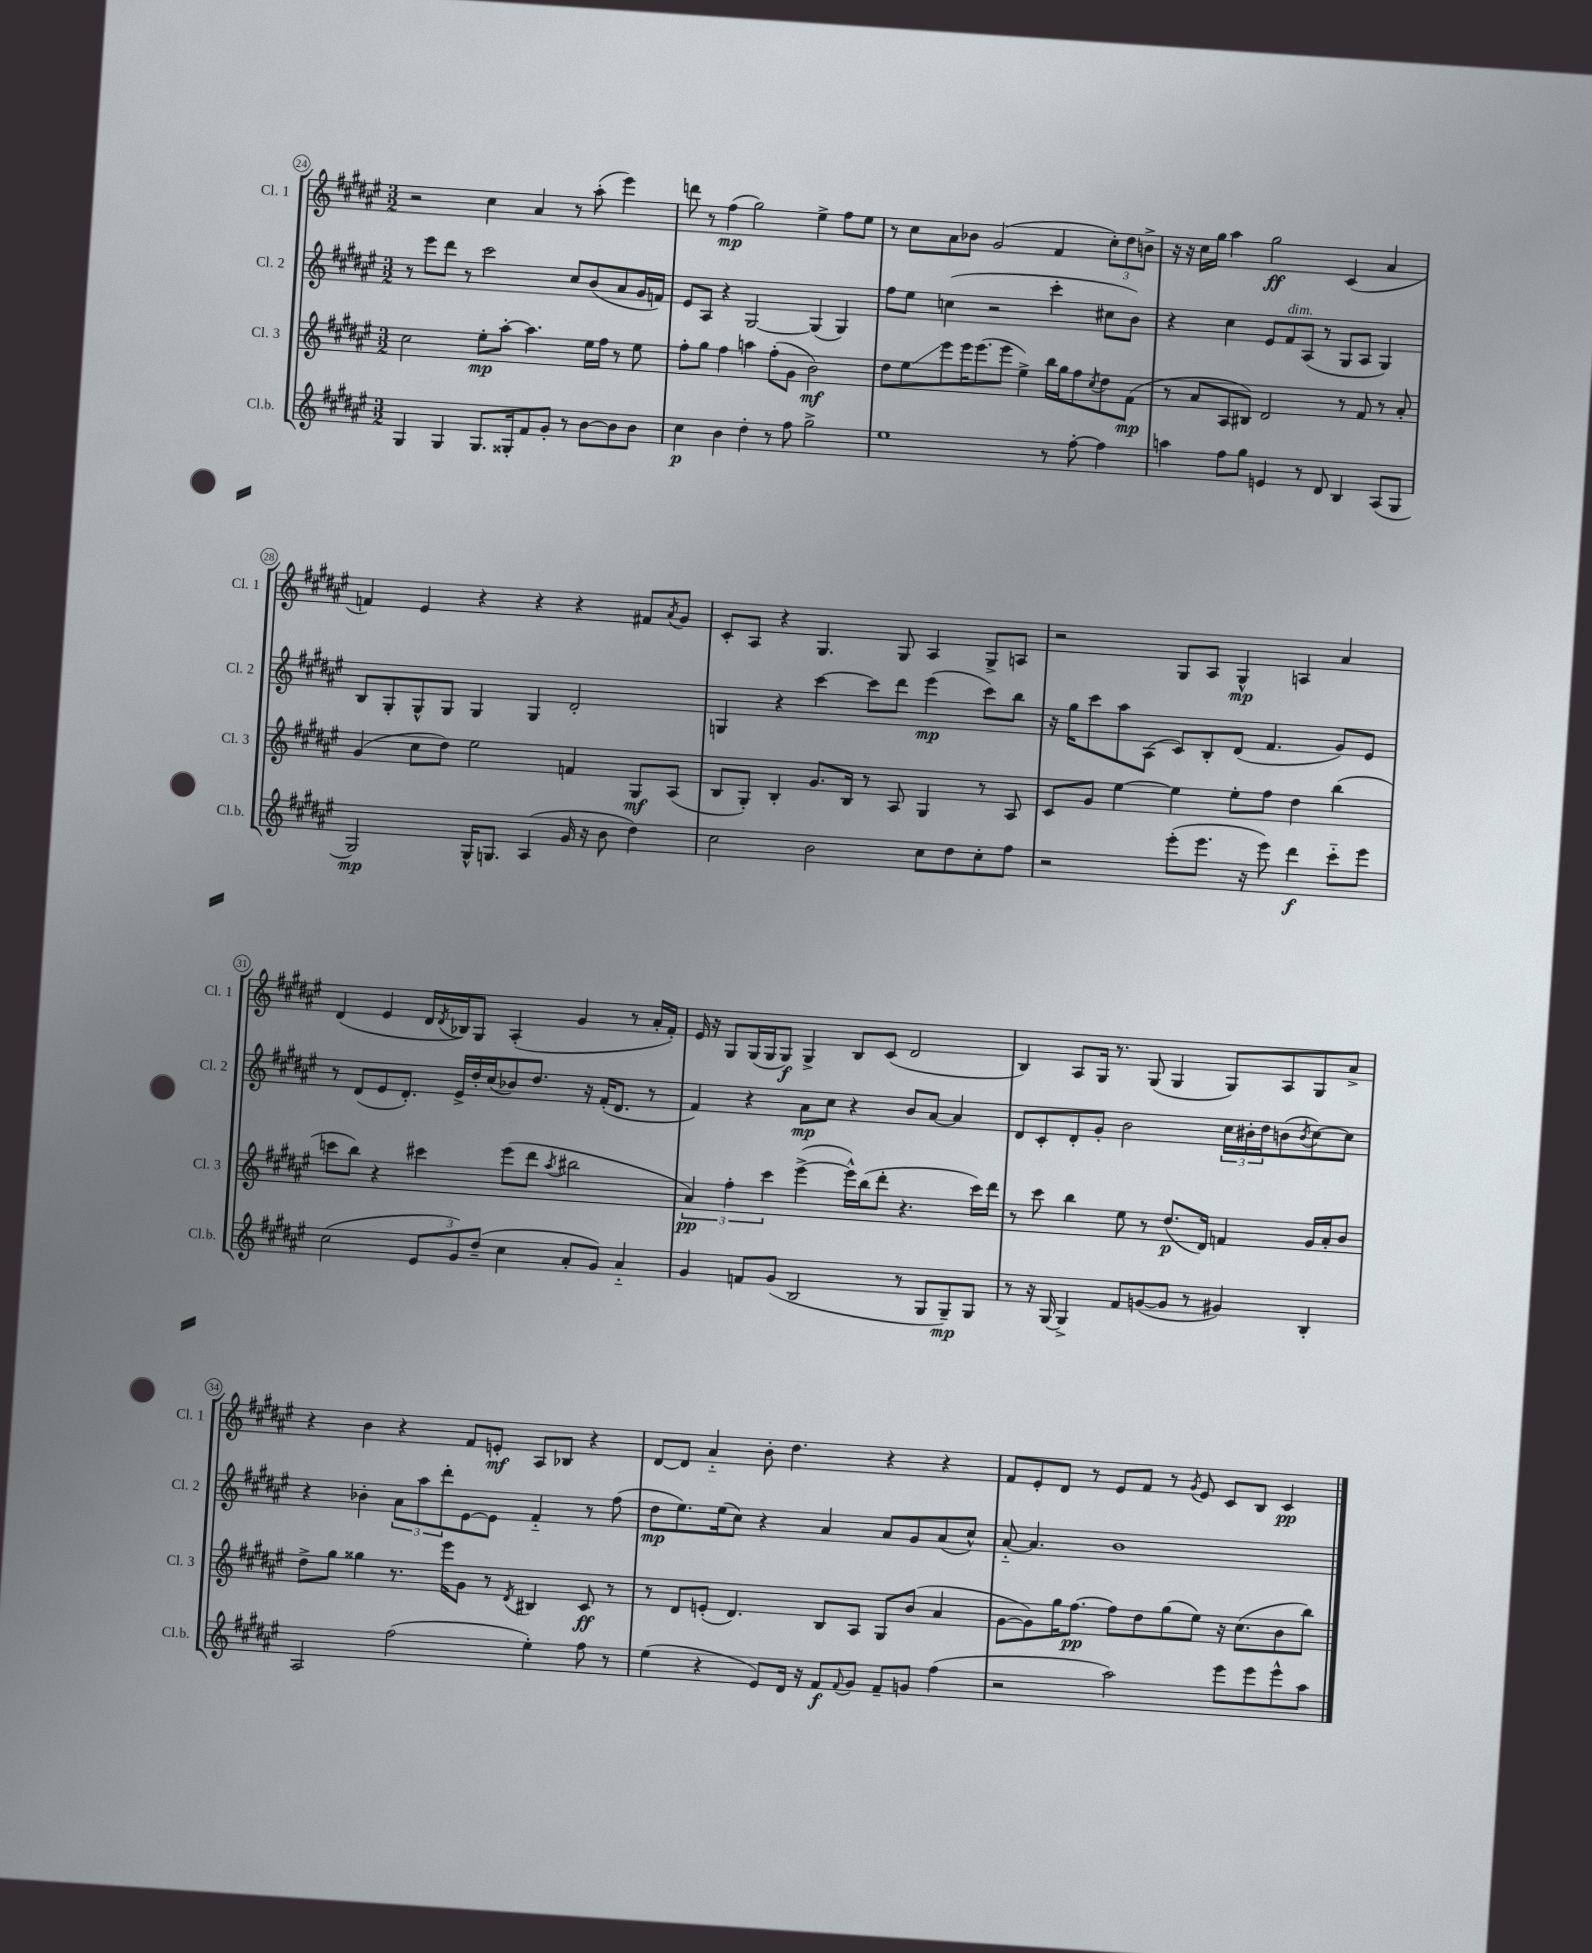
<<
\new StaffGroup <<
\new Staff = "s0" \with { instrumentName = "Cl. 1" shortInstrumentName = "Cl. 1" } {
    \clef treble \key fis \major \numericTimeSignature \time 3/2
    r2 cis''4 ais'4 r8 ais''8-.( eis'''4) |
    d'''8 r8 fis''4\mp( gis''2) eis''4-> fis''8 eis''8 |
    r8 cis''8 ais'8 bes'8 gis'2( fis'4 \tuplet 3/2 { cis''8-.) dis''8 b'8-> } |
    r16 r16 cis''16 gis''16 ais''4 gis''2\ff cis'4( ais'4 |
    f'4) eis'4 r4 r4 r4 fis'8 \acciaccatura { ais'8 } gis'8 |
    cis'8-. ais8 r4 gis4. gis8 ais4 gis8-> a8 |
    r2 gis8 ais8 gis4-^\mp a4 ais'4 |
    dis'4( eis'4 dis'16 \acciaccatura { dis'8 } bes16) gis8 ais4-.( gis'4 r8 ais'16-. fis'16-.) |
    eis'16 r16 gis8 gis16( gis16 gis8\f) gis4-> b8 cis'8( dis'2 |
    b4) ais8 gis16 r8. gis8( gis4 gis8) ais8 gis8 ais'8-> |
    r4 b'4 r4 fis'8 e'8-.\mf ais8 bes8 r4 |
    dis'8~ dis'8 ais'4-_ b'8-. dis''4. r4 r4 |
    fis'8 eis'8-. dis'8 r8 eis'8 fis'8 r8 \acciaccatura { gis'8 } eis'8 cis'8 b8 cis'4\pp \bar "|." |
}
\new Staff = "s1" \with { instrumentName = "Cl. 2" shortInstrumentName = "Cl. 2" } {
    \clef treble \key fis \major \numericTimeSignature \time 3/2
    r8 eis'''8 dis'''8 r8 cis'''2 cis''8 b'8( ais'8 gis'16 f'16) |
    eis'8 ais8 r4 gis2~ gis4( gis4) |
    fis''8 eis''8 c''4( r2 cis'''4-. cis''8 b'8) |
    r4 cis''4 eis'8 fis'8^\markup { \italic "dim." } ais8( r8 gis8 ais8 gis4) |
    b8 gis8-. gis8-^ gis8 gis4 gis4 dis'2-. |
    g4 r4 cis'''4~ cis'''8 dis'''8 eis'''4\mp( cis'''8) b''8 |
    r16 gis''16 cis'''8 ais''8 ais8( cis'8) b8-. dis'8( fis'4. gis'8) eis'8 |
    r8 dis'8( eis'8 dis'8.-.) eis'16-> dis''16-. cis''16( bes'8) dis''8. r16 fis'16-.( dis'8. r8 |
    fis'4) r4 ais'8\mp cis''8 r4 b'8 ais'8~ ais'4 |
    dis'8 cis'8-. dis'8-. gis'8-. b'2 \tuplet 3/2 { cis''16 bis'16-. dis''16 } b'8( \acciaccatura { b'8 } cis''8~) cis''8 |
    r4 bes'4-. \tuplet 3/2 { ais'8 ais''8 dis'''8-. } eis'8~ eis'8 fis'4-_ r8 fis''8( |
    dis''8\mp eis''8.) eis''16( cis''8) r4 ais'4 ais'8 gis'8 ais'8( cis''8-^) |
    ais'8~-_ ais'4. b'1 \bar "|." |
}
\new Staff = "s2" \with { instrumentName = "Cl. 3" shortInstrumentName = "Cl. 3" } {
    \clef treble \key fis \major \numericTimeSignature \time 3/2
    cis''2 eis''8-.\mp ais''8~-. ais''4. eis''16 fis''16 r8 eis''8 |
    fis''8-. gis''8 fis''4 a''4 fis''8-.( gis'8 b'2\mf) |
    dis''8 eis''8\glissando eis'''8 eis'''16 eis'''8.( eis'''8 eis''4->) b''16 gis''16 fis''8 \acciaccatura { cis''8 } dis''8 fis'8\mp( |
    r8 ais'8 ais8 bis8) dis'2 r8 fis'8 r8 ais'8-. |
    gis'4( cis''8 dis''8) eis''2 f'4 gis8\mf ais8( |
    b8 gis8-.) b4-. gis'8. b16 r8 ais8 gis4 r8 ais8 |
    cis'8 gis'8 eis''4~ eis''4 eis''8-. fis''8 dis''4 b''4( |
    c'''8 b''8) r4 cis'''4 eis'''8( dis'''8 \acciaccatura { ais''8 } bis''2 |
    \tuplet 3/2 { ais'4\pp) fis''4-. cis'''4 } eis'''4~->( eis'''16-^) b''16( dis'''8-. r4. cis'''16) dis'''16 |
    r8 cis'''8 b''4 eis''8 r8 dis''8.\p( dis'16) f'4 gis'16 ais'16-. b'8 |
    dis''8-> gis''8 gisis''4 r8. eis'''16 gis'8 r8 \acciaccatura { dis'8 } bis4 cis'8\ff r8 |
    r8 dis'8 e'8-.( dis'4.) b8 ais8 gis8 b'8( ais'4 |
    gis'8~ gis'8) gis''16 fis''8.~\pp fis''8 dis''8 gis''8( eis''8) r16 cis''8.( b'8 b''8) \bar "|." |
}
\new Staff = "s3" \with { instrumentName = "Cl.b." shortInstrumentName = "Cl.b." } {
    \clef treble \key fis \major \numericTimeSignature \time 3/2
    gis4 gis4 gis8. gisis16-. fis'8 gis'8-. r8 b'8~ b'8 b'8 |
    cis''4\p b'4 dis''4-. r8 fis''8 gis''2-> |
    eis''1 r8 fis''8~-. fis''4 |
    a''4 fis''8 gis''8 e'4 r8 dis'8 b4 ais8( gis8 |
    gis2\mp) gis16-^ g8. ais4( gis'16 r16 b'8 dis''4) |
    cis''2 b'2 cis''8 dis''8 cis''8-. fis''8 |
    r2 eis'''8-.( eis'''8. r16 eis'''8) dis'''4\f cis'''8-_ eis'''8 |
    cis''2( \tuplet 3/2 { eis'8 gis'8) dis''8--( } cis''4 ais'8-. gis'8) ais'4-_ |
    gis'4 f'8 gis'8( b2 r8 gis8 gis8--\mp) gis8 |
    r8 r16 gis16~ gis4-> fis'8 g'8~( g'8 r8 gis'4) b4-. |
    ais2 fis''2( eis''4-.) fis''8 r8 |
    eis''4( r4 eis'8) dis'16 r16 fis'8\f \appoggiatura { fis'8 } gis'8 fis'8-- g'8 fis''4( |
    r2 ais''2) eis'''8 eis'''8 eis'''8-^ ais''8 \bar "|." |
}
>>
>>
\layout { \context { \Score currentBarNumber = #24 \override BarNumber.stencil = #(make-stencil-circler 0.1 0.3 ly:text-interface::print) } }
